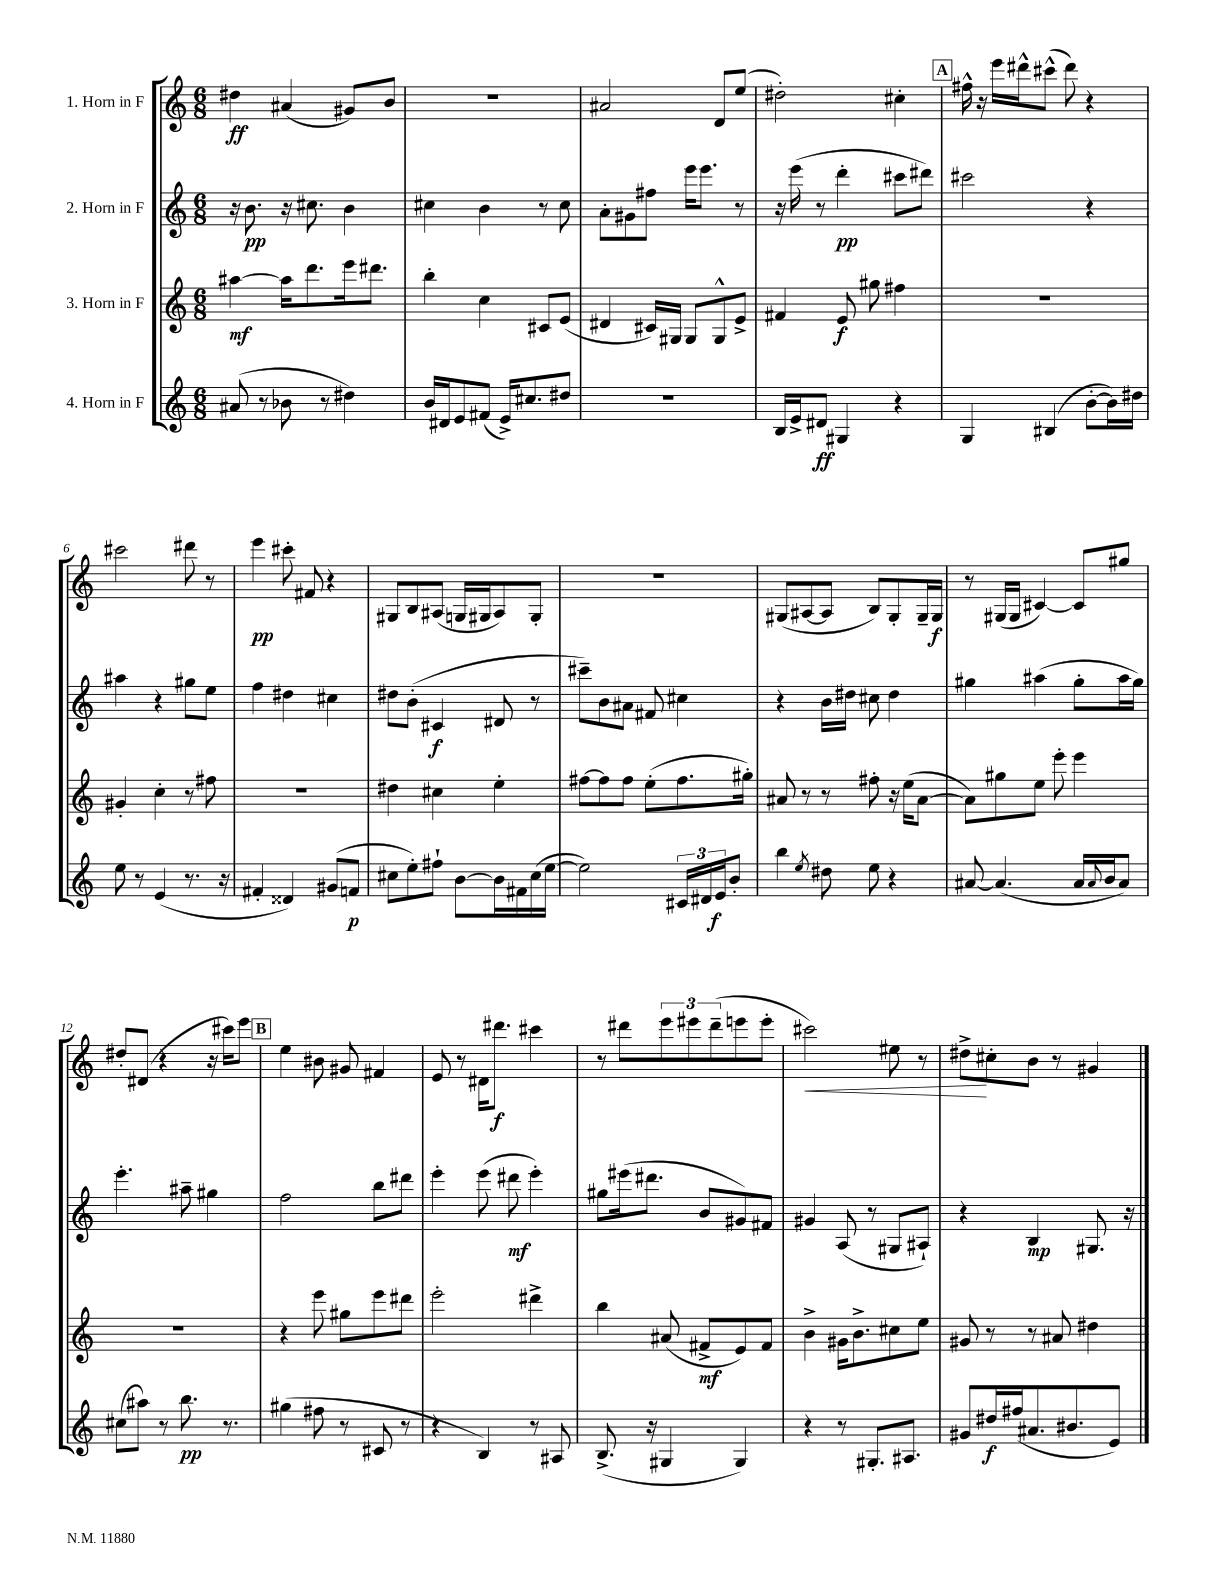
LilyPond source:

<<
\new StaffGroup <<
\new Staff = "s0" \with { instrumentName = "1. Horn in F" } {
    \clef treble \key c \major \numericTimeSignature \time 6/8
    dis''4\ff ais'4( gis'8) b'8 |
    R2. |
    ais'2 d'8 e''8( |
    dis''2-.) cis''4-. |
    \mark \markup { \box "A" } fis''16-^ r16 e'''16 dis'''16-^ cis'''8-^( dis'''8) r4 |
    cis'''2 dis'''8 r8 |
    e'''4\pp cis'''8-. fis'8 r4 |
    gis8 b8 ais8( g16 gis16 ais8) gis8-. |
    R2. |
    gis8( ais8~ ais8 b8) gis8-. gis16-- gis16\f |
    r8 gis16( gis16 cis'4~) cis'8 gis''8 |
    dis''8-. dis'8( r4 r16 cis'''16) e'''8 |
    \mark \markup { \box "B" } e''4 bis'8 gis'8 fis'4 |
    e'8 r8 dis'16 dis'''8.\f cis'''4 |
    r8 dis'''8 \tuplet 3/2 { e'''8 eis'''8 dis'''8--( } e'''8 e'''8-. |
    cis'''2\<) eis''8 r8 |
    dis''8->\! cis''8-. b'8 r8 gis'4 \bar "|." |
}
\new Staff = "s1" \with { instrumentName = "2. Horn in F" } {
    \clef treble \key c \major \numericTimeSignature \time 6/8
    r16 b'8.\pp r16 cis''8. b'4 |
    cis''4 b'4 r8 cis''8 |
    a'8-. gis'8 fis''8 e'''16 e'''8. r8 |
    r16 e'''16( r8 d'''4-.\pp cis'''8 dis'''8) |
    \mark \markup { \box "A" } cis'''2 r4 |
    ais''4 r4 gis''8 e''8 |
    f''4 dis''4 cis''4 |
    dis''8 b'8-.( cis'4\f dis'8 r8 |
    cis'''8--) b'8 ais'8 fis'8 cis''4 |
    r4 b'16 dis''16 cis''8 dis''4 |
    gis''4 ais''4( gis''8-. ais''16 gis''16) |
    e'''4.-. ais''8-- gis''4 |
    \mark \markup { \box "B" } f''2 b''8 dis'''8 |
    e'''4-. e'''8( dis'''8\mf e'''4-.) |
    gis''8 eis'''16( dis'''8. b'8 gis'8) fis'8 |
    gis'4 a8( r8 gis8 ais8-!) |
    r4 b4\mp gis8. r16 \bar "|." |
}
\new Staff = "s2" \with { instrumentName = "3. Horn in F" } {
    \clef treble \key c \major \numericTimeSignature \time 6/8
    ais''4~\mf ais''16 d'''8. e'''16 dis'''8. |
    b''4-. c''4 cis'8 e'8( |
    dis'4 cis'16) gis16 gis8 gis8-^ e'8-> |
    fis'4 e'8\f gis''8 fis''4 |
    \mark \markup { \box "A" } R2. |
    gis'4-. c''4-. r8 fis''8 |
    R2. |
    dis''4 cis''4 e''4-. |
    fis''8~ fis''8 fis''8 e''8-.( fis''8. gis''16-.) |
    ais'8 r8 r8 fis''8-. r16 e''16( ais'8~ |
    ais'8) gis''8 e''8 e'''8-. e'''4 |
    R2. |
    \mark \markup { \box "B" } r4 e'''8 gis''8 e'''8 dis'''8 |
    e'''2-. dis'''4-> |
    b''4 ais'8( fis'8->\mf e'8) fis'8 |
    b'4-> gis'16 b'8.-> cis''8 e''8 |
    gis'8 r8 r8 ais'8 dis''4 \bar "|." |
}
\new Staff = "s3" \with { instrumentName = "4. Horn in F" } {
    \clef treble \key c \major \numericTimeSignature \time 6/8
    ais'8( r8 bes'8 r8 dis''4) |
    b'16 dis'16 e'8 fis'8( e'16->) cis''8. dis''8 |
    R2. |
    b16 e'16-> dis'8\ff gis4 r4 |
    \mark \markup { \box "A" } g4 bis4( b'8~-. b'16) dis''16 |
    e''8 r8 e'4( r8. r16 |
    fis'4-. disis'4) gis'8( f'8\p |
    cis''8 e''8-.) fis''8-! b'8~ b'16 fis'16 cis''16( e''16~ |
    e''2) \tuplet 3/2 { cis'16 dis'16 e'16\f } b'8-. |
    b''4 \acciaccatura { e''8 } dis''8 e''8 r4 |
    ais'8~ ais'4.( ais'16 \appoggiatura { ais'8 } b'16 ais'8) |
    cis''8( ais''8) r8 b''8.\pp r8. |
    \mark \markup { \box "B" } gis''4( fis''8 r8 cis'8 r8 |
    r4 b4) r8 ais8 |
    b8.->( r16 gis4 gis4) |
    r4 r8 gis8.-. ais8. |
    gis'8 dis''16\f fis''16( ais'8. bis'8. e'8) \bar "|." |
}
>>
>>
